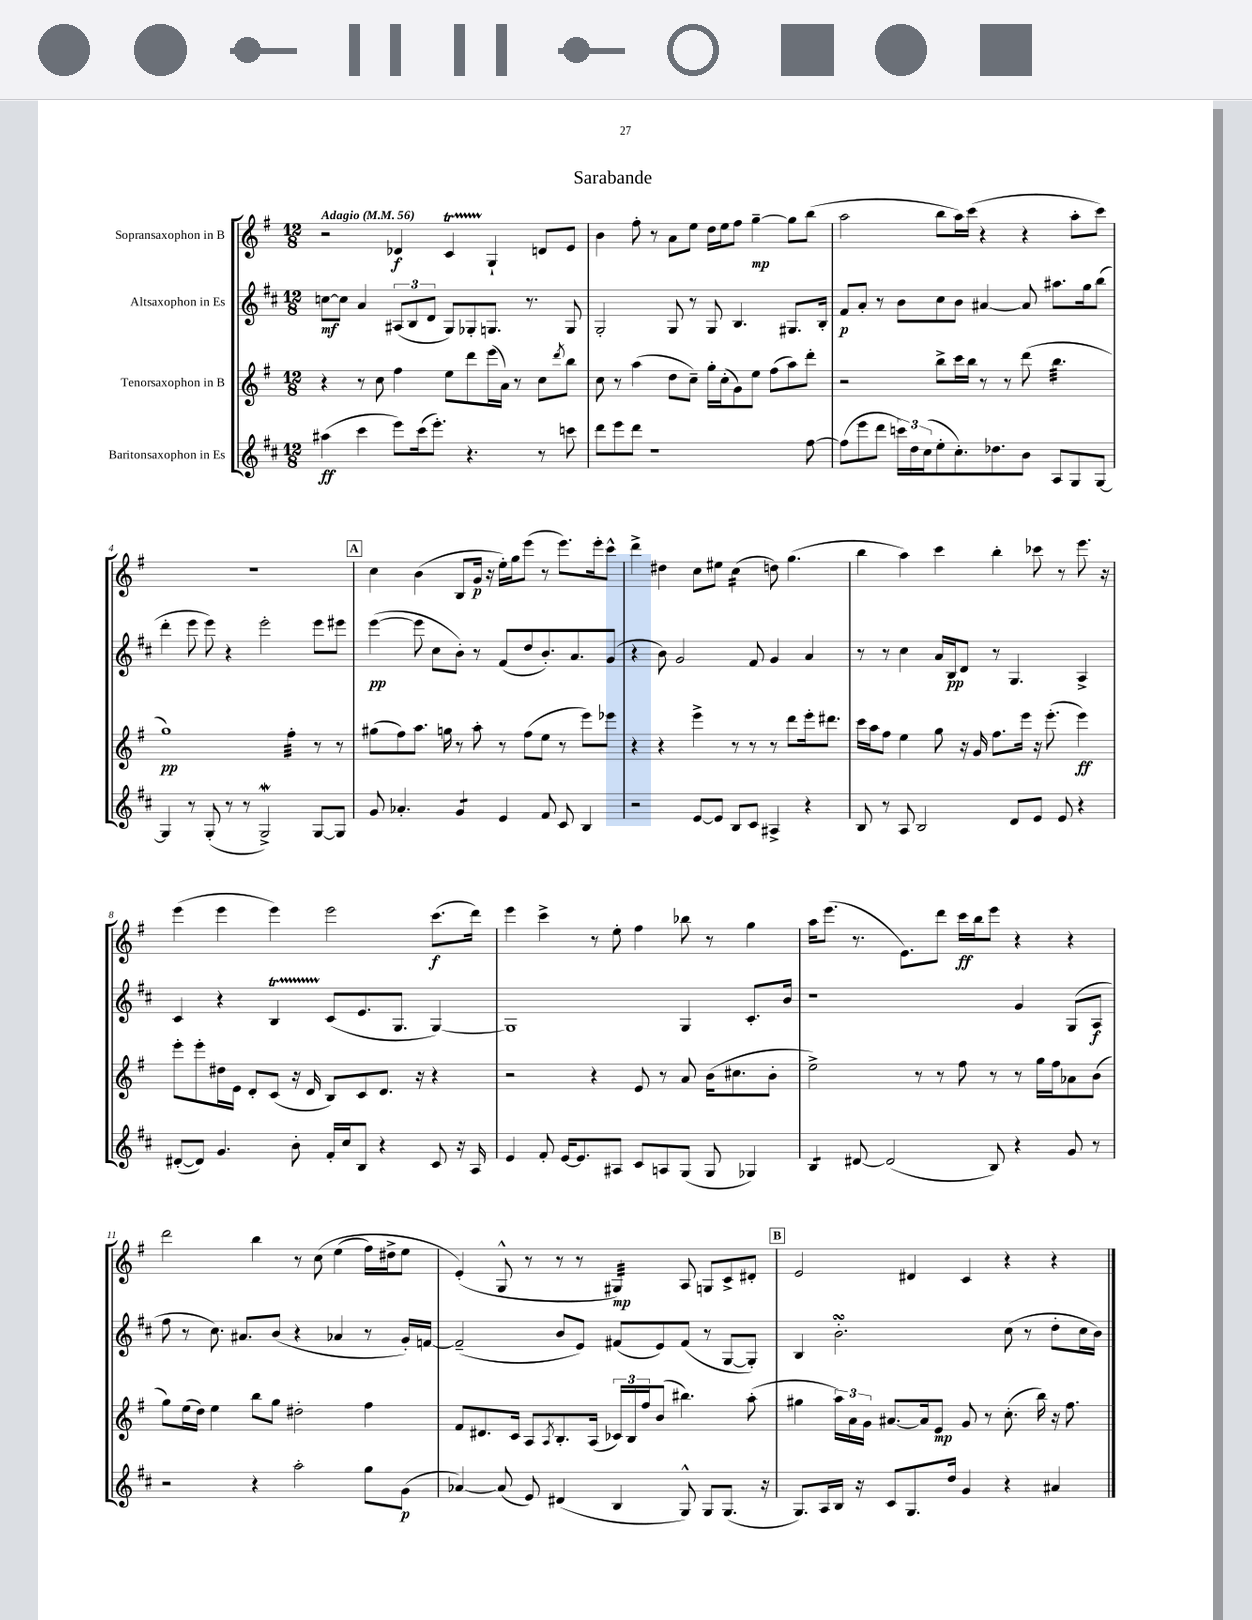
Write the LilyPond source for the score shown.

\header { title = "Sarabande" }
<<
\new StaffGroup <<
\new Staff = "s0" \with { instrumentName = "Sopransaxophon in B" } {
    \clef treble \key g \major \numericTimeSignature \time 12/8 \tempo "Adagio" 4 = 56
    r2 des'4\f c'4\startTrillSpan g4-!\stopTrillSpan d'8 e'8 |
    b'4 fis''8-. r8 a'8 e''8 d''16 e''16 fis''8 g''4~--\mp g''8 b''8( |
    a''2 b''8 a''16) c'''16( r4 r4 a''8-. c'''8) |
    R1. |
    \mark \markup { \box "A" } c''4 b'4( b8 g'16\p r16 e''16-.) g''16 e'''8( r8 e'''8.) e'''16-. c'''8-^ |
    d'''4-> dis''4 c''8 eis''8 c''4:16( d''8) g''4.( |
    b''4 a''4) c'''4 b''4-. ces'''8 r8 e'''8. r16 |
    e'''4( e'''4 e'''4) e'''2 c'''8.\f( d'''16) |
    e'''4 c'''4-> r8 e''8-. fis''4 bes''8 r8 g''4 |
    a''16 e'''8.( r8. e'8.) d'''8 c'''16\ff b''16 e'''8 r4 r4 |
    d'''2 b''4 r8 c''8\( e''4( fis''16) dis''16-> e''8 |
    e'4-.(\) g8-^ r8 r8 r8 gis4:32\mp) a8 g8 c'8-> dis'8-. |
    \mark \markup { \box "B" } e'2 dis'4 c'4 r4 r4 \bar "|." |
}
\new Staff = "s1" \with { instrumentName = "Altsaxophon in Es" } {
    \clef treble \key d \major \numericTimeSignature \time 12/8
    c''8~\mf c''8 a'4 \tuplet 3/2 { ais8( b8 d'8 } g8) ges8-. g8. r8. g8 |
    g2-. g8 r8 g8 b4. gis8. b16-. |
    fis'8\p a'8-. r8 b'8 cis''8 b'8 ais'4~ ais'8 ais''8. g''16 b''8( |
    d'''4-. e'''8 e'''8) r4 e'''2-. e'''8 eis'''8 |
    \mark \markup { \box "A" } e'''4~\pp( e'''8 cis''8 b'8-.) r8 fis'8( d''8 b'8.-.) a'8. g'8( |
    r4 b'8) g'2 fis'8 g'4 a'4 |
    r8 r8 cis''4 a'16 b16\pp d'8 r8 g4. a4-> |
    cis'4 r4 b4\startTrillSpan cis'8\stopTrillSpan( e'8. g8. g4~) |
    g1 g4 cis'8.-. b'16 |
    r1 g'4 g8( a8\f |
    fis''8 r8 cis''8.) ais'8. b'8( r4 aes'4 r8 g'16-.) f'16~ |
    f'2--( b'8 e'8) fis'8( e'8) fis'8( r8 g8~ g8-.) |
    \mark \markup { \box "B" } b4 b'2.-.\turn cis''8( r8 d''8-. cis''16 b'16) \bar "|." |
}
\new Staff = "s2" \with { instrumentName = "Tenorsaxophon in B" } {
    \clef treble \key g \major \numericTimeSignature \time 12/8
    r4 r8 c''8 fis''4 e''8 d'''8 e'''16( a'16) r8 c''8 \acciaccatura { d'''8 } b''8 |
    c''8 r8 a''4( d''8 c''8--) g''16-. c''16-.( g'8) e''8 fis''8( a''8) d'''8-. |
    r2 b''8-> c'''16 b''16 r8 r8 d'''8( b''4.:32 |
    g''1\pp) fis''4:32-. r8 r8 |
    \mark \markup { \box "A" } gis''8( fis''8) a''8. g''16 r8 a''8-. r8 fis''8( e''8 r8 e'''8) ees'''8 |
    r4 r4 e'''4-> r8 r8 r8 d'''8 e'''16-. dis'''8. |
    c'''16 a''16 fis''8 e''4 g''8 r16 g'16 fis''8. e'''16 r16 e'''8.-.( e'''4\ff) |
    e'''8-. e'''8-. dis''16 e'16 d'8-. c'8( r16 d'16 b8) c'8 d'8. r16 r4 |
    r2 r4 e'8 r8 a'8 b'16( cis''8. b'8-. |
    e''2->) r8 r8 fis''8 r8 r8 g''16 fis''16 aes'8 b'8( |
    g''8) e''16( d''16) e''4 b''8 g''8 dis''2-. fis''4 |
    fis'8 dis'8. c'16 a8 \acciaccatura { a8 } b8.-. a16( \tuplet 3/2 { ces'16) b16 fis''16 } b'8( bis''4.) a''8-.( |
    \mark \markup { \box "B" } gis''4 \tuplet 3/2 { a''16) a'16 g'16 } ais'8.~ ais'16 e'8\mp g'8 r8 c''8.-.( b''16) r16 fis''8. \bar "|." |
}
\new Staff = "s3" \with { instrumentName = "Baritonsaxophon in Es" } {
    \clef treble \key d \major \numericTimeSignature \time 12/8
    ais''4\ff( cis'''4 e'''8) cis'''16( e'''8.-.) r4. r8 c'''8 |
    d'''8 e'''8 d'''8 r1 fis''8~ |
    fis''8( e'''8 d'''8 \tuplet 3/2 { c'''16) d''16 cis''16( } e''8-. cis''8.-.) des''8. b'8 a8 g8 g8~ |
    g4 r8 g8-.( r8 r8 g2->\mordent) g8~ g8 |
    \mark \markup { \box "A" } g'8 aes'4.-. g'4:8 e'4 fis'8 cis'8 b4 |
    r2 e'8~ e'8 b8 cis'8 ais4-> r4 |
    b8 r8 a8 b2 d'8 e'8 e'8 r4 |
    dis'8~-.( dis'8) g'4. b'8-. fis'16-. cis''16 b8 r4 cis'8 r16 a16 |
    e'4 fis'8-. e'16~ e'8. ais8 cis'8 a8 g8( g8 ges4) |
    b4:8 dis'8~ dis'2( b8) r4 g'8 r8 |
    r2 r4 a''2-. g''8 g'8\p( |
    aes'4~) aes'8( e'8) dis'4( b4 g8-^) g8 g8.( r16 |
    \mark \markup { \box "B" } g8.) a16 b16 r16 cis'8 g8. d''16 g'4 r4 ais'4 \bar "|." |
}
>>
>>
